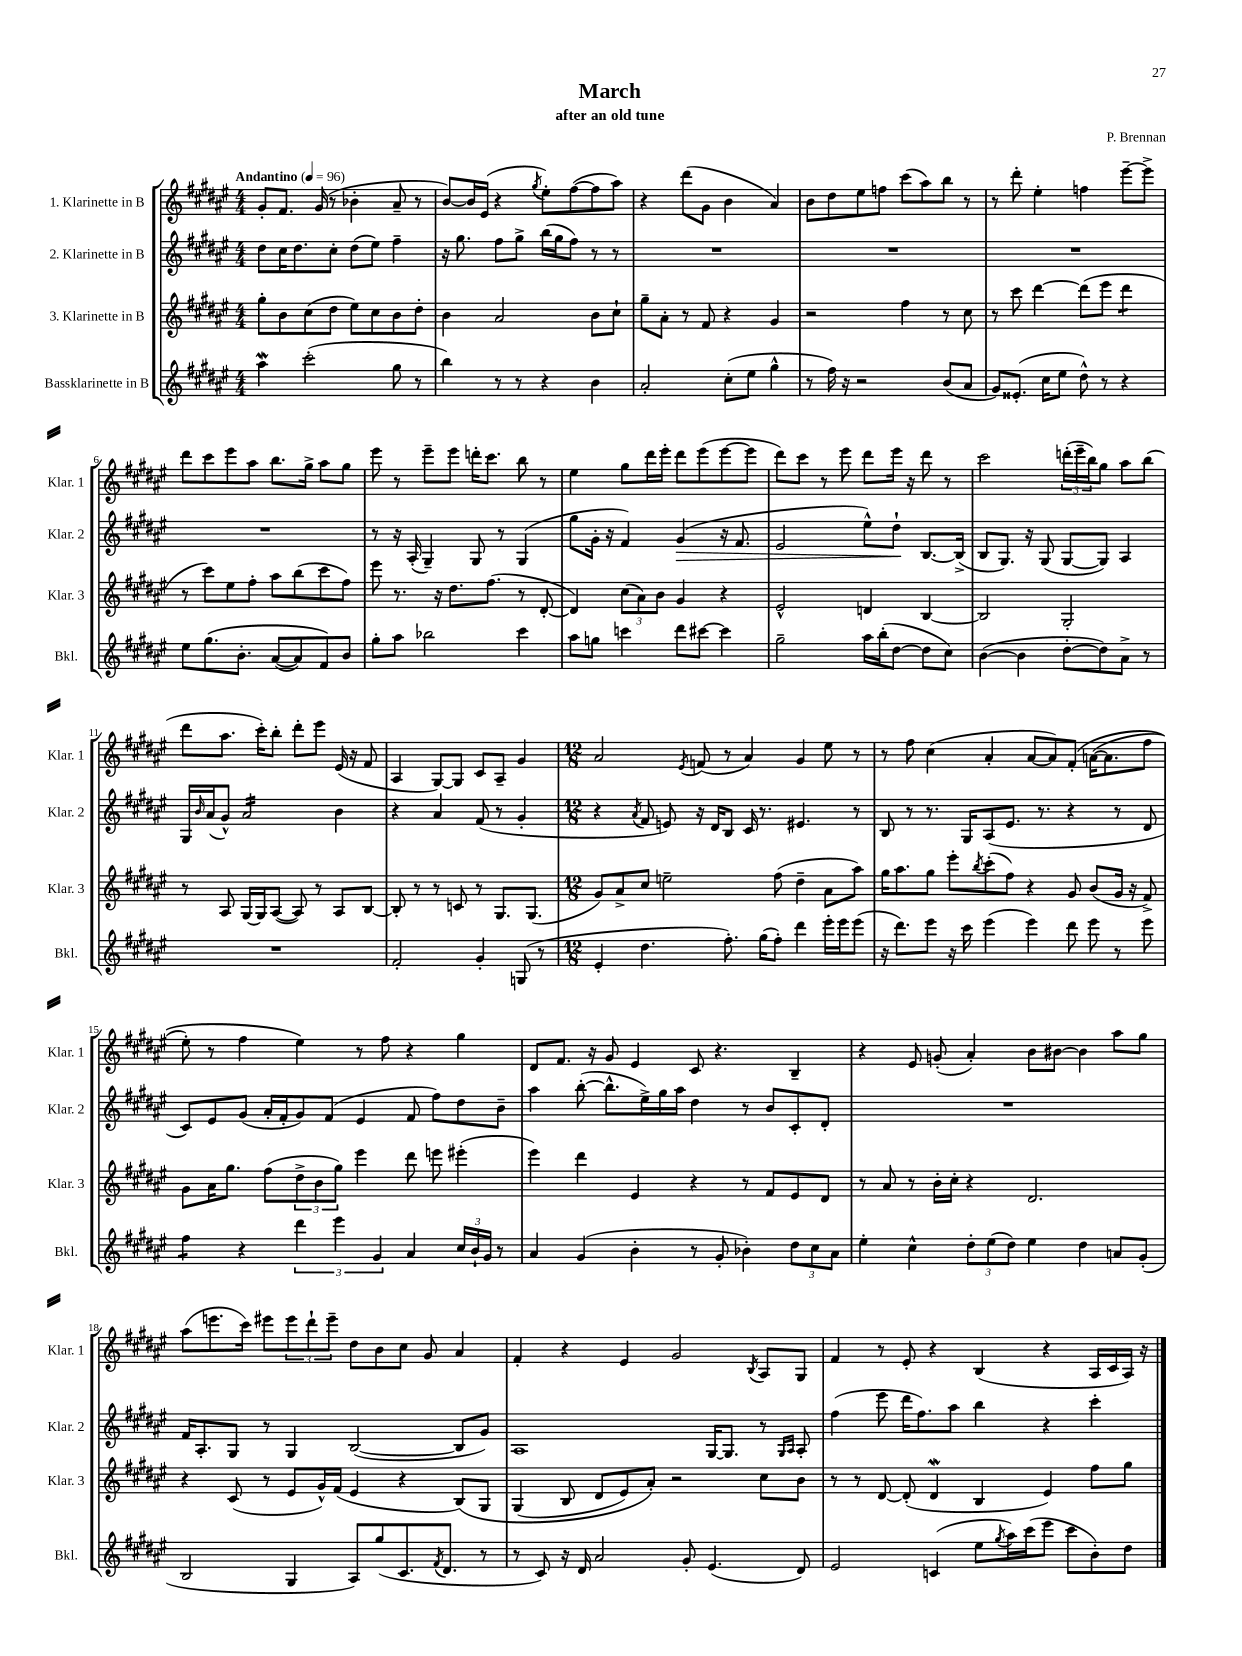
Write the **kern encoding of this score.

**kern	**kern	**kern	**kern
*staff4	*staff3	*staff2	*staff1
*clefG2	*clefG2	*clefG2	*clefG2
*k[f#c#g#d#a#e#]	*k[f#c#g#d#a#e#]	*k[f#c#g#d#a#e#]	*k[f#c#g#d#a#e#]
*M4/4	*M4/4	*M4/4	*M4/4
*MM96	*MM96	*MM96	*MM96
4aa#	8gg#'	8dd#	8g#'
.	8b	16cc#	8.f#
.	.	8.dd#	.
(2ccc#'	(8cc#	.	.
.	.	.	(16g#
.	8dd#	8cc#'	8r
.	8ee#)	(8dd#	4b-'
.	8cc#	8ee#)	.
8gg#	8b	4ff#~	8a#~
8r	8dd#'	.	8r
=	=	=	=
4bb)	4b	16r	[8b)
.	.	8.gg#	.
.	.	.	16b]
.	.	.	(16e#
8r	2a#	8ff#	4r
8r	.	8gg#^	.
.	.	.	8qgg#
4r	.	(16bb	8ee#')
.	.	16gg#	.
.	.	8ff#)	([8ff#
4b	8b	8r	8ff#]
.	8cc#`	8r	8aa#)
=	=	=	=
2a#'	8gg#~	1r	4r
.	8a#'	.	.
.	8r	.	(8ddd#
.	8f#	.	8g#
(8cc#'	4r	.	4b
8ee#	.	.	.
4gg#^^	4g#	.	4a#)
=	=	=	=
8r	2r	1r	8b
16ff#)	.	.	8dd#
16r	.	.	.
2r	.	.	8ee#
.	.	.	8ff
.	4ff#	.	(8ccc#
.	.	.	8aa#)
(8b	8r	.	8bb
8a#	8cc#	.	8r
=	=	=	=
8g#)	8r	1r	8r
(8.e##'	8ccc#	.	8ddd#'
.	[4ddd#	.	4ee#'
16cc#	.	.	.
8ee#	.	.	.
8dd#^^)	(8ddd#]	.	4ff
8r	8eee#	.	.
4r	4ddd#	.	[8eee#~
.	.	.	8eee#^]
=	=	=	=
8ee#	8r	1r	8ddd#
&(8.gg#	8ccc#)	.	8ccc#
.	8ee#	.	8eee#
8.b'	.	.	.
.	8ff#'	.	8aa#
([8a#	8aa#	.	8.bb
8a#])	(8bb	.	.
.	.	.	16gg#^
8f#&)	8ccc#	.	8aa#
8b	8ff#)	.	8gg#
=	=	=	=
8gg#'	8eee#	8r	8eee#
8aa#	8.r	16r	8r
.	.	(16A#'	.
2bb-	.	4G#~)	8eee#~
.	16r	.	.
.	8.dd#	.	8eee#
.	.	8G#	16ddd'
.	(8.ff#	.	8.ccc#
.	.	8r	.
4ccc#	8r	(4G#	8bb
.	[8d#'	.	8r
=	=	=	=
8aa#	4d#])	8gg#	4ee#
8gg	.	16g#'	.
.	.	16r	.
4ccc	(12cc#	4f#)	8gg#
.	12a#)	.	.
.	.	.	16ddd#
.	12b	.	.
.	.	.	16eee#'
8ddd#	4g#	(4g#	8ddd#
[8ccc#	.	.	(8eee#
4ccc#]	4r	16r	[8eee#
.	.	8.f#	.
.	.	.	8eee#]
=	=	=	=
2gg#~	2e#^^	2e#	8ddd#)
.	.	.	8ccc#
.	.	.	8r
.	.	.	8eee#
16aa#	4d	8ee#^^)	8ddd#
(16bb'	.	.	.
[8dd#	.	8dd#`	16eee#
.	.	.	16r
8dd#]	[4B	[8.B	8ddd#
8cc#)	.	.	8r
.	.	(16B^]	.
=	=	=	=
([4b	2B]	8B	2ccc#
.	.	8.G#)	.
4b]	.	.	.
.	.	16r	.
.	.	(8G#	.
[8dd#'	2G#'	[8G#	(24ddd'
.	.	.	24eee#~
.	.	.	24bb)
8dd#])	.	8G#])	8gg#
8a#^	.	4A#	8aa#
8r	.	.	(8bb
=	=	=	=
1r	8r	16G#	8ddd#
.	.	16qqb	.
.	.	(16a#	.
.	8A#	8g#^^)	8.aa#
.	[16G#	2a#	.
.	16G#]	.	16ccc#')
.	([8A#	.	8bb'
.	8A#])	.	8ddd#'
.	8r	.	8eee#
.	8A#	4b	(16e#
.	.	.	16r
.	[8B	.	8f#
=	=	=	=
2f#'	8B']	4r	4A#
.	8r	.	.
.	8r	4a#	[8G#)
.	8c	.	8G#]
4g#'	8r	(8f#	8c#
.	8.G#	8r	8A#~
(8G	.	4g#'	4g#
.	(8.G#	.	.
8r	.	.	.
=	=	=	=
*M12/8	*M12/8	*M12/8	*M12/8
4e#'	8g#)	4r	2a#
.	8a#^	.	.
.	.	8qa#	.
4.dd#	8cc#	8f#	.
.	2ee~	8e)	.
.	.	.	8qe#
.	.	16r	(8f
.	.	16d#	.
8.ff#')	.	8B	8r
.	.	16c#	4a#)
(16gg#	.	8.r	.
8ff#')	(8ff#	.	.
4ddd#	4dd#~	4.e#	4g#
16eee#'	8a#	.	8ee#
16eee#	.	.	.
(8eee#	8aa#)	8r	8r
=	=	=	=
16r	16gg#	8B	8r
8.ddd#)	8.aa#	.	.
.	.	8r	8ff#
8eee#	8gg#	8.r	(4cc#
16r	8eee#'	.	.
16ccc#	.	16G#	.
.	8qbb	.	.
(4eee#	(8ccc#'	(8A#	4a#'
.	8ff#)	8.e#	.
4eee#)	4r	.	[8a#
.	.	8.r	.
.	.	.	8a#])
8ddd#	8g#	4r	&(8f#'
8eee#	(8b	.	([16a
.	.	.	8.a]
8r	16g#	8r	.
.	16r	.	.
8eee#	8f#^)	8d#	8ff#
=	=	=	=
4ff#	8g#	8c#)	8ee#')
.	16a#	8e#	8r
.	8.gg#	.	.
4r	.	(8g#	4ff#
.	(8ff#	16a#'	.
.	.	16f#'	.
6ddd#	12dd#^	8g#)	4ee#&)
.	12b	.	.
.	.	(8f#	.
6eee#	12gg#)	.	.
.	4eee#	4e#	8r
6g#	.	.	.
.	.	.	8ff#
4a#	8ddd#	8f#	4r
.	8eee	8ff#)	.
24cc#	(4eee#'	8dd#	4gg#
24b`	.	.	.
24g#	.	.	.
8r	.	8b~	.
=	=	=	=
4a#	4eee#)	4aa#	8d#
.	.	.	8.f#
(4g#	4ddd#	([8bb'	.
.	.	.	16r
.	.	8.bb^^]	8g#
4b'	4e#	.	4e#
.	.	16ee#^)	.
.	.	16gg#	.
.	.	16aa#	.
8r	4r	4dd#	8c#
8g#'	.	.	4.r
4b-')	8r	8r	.
.	8f#	8b	.
12dd#	8e#	8c#'	4B~
12cc#	.	.	.
.	8d#	8d#'	.
12a#	.	.	.
=	=	=	=
4ee#'	8r	1.r	4r
.	8a#	.	.
4cc#^^	8r	.	8e#
.	16b'	.	(8g'
.	16cc#'	.	.
12dd#'	4r	.	4a#')
(12ee#	.	.	.
12dd#)	.	.	.
4ee#	2.d#	.	8b
.	.	.	[8b#
4dd#	.	.	4b#]
8a	.	.	8aa#
(8g#'	.	.	8gg#
=	=	=	=
2B	4r	16f#	(8aa#
.	.	8.A#'	.
.	.	.	8.eee
.	(8c#	8G#	.
.	.	.	16ccc#)
.	8r	8r	8eee#
4G#	8e#	4G#	12eee#
.	.	.	12ddd#`
.	16g#^^)	.	.
.	.	.	12eee#~
.	(16f#	.	.
8A#)	4e#	([2B	8dd#
(8gg#	.	.	8b
8.c#	4r	.	8cc#
.	.	.	8g#
8qf#	.	.	.
8.d#	.	.	.
.	&(8B)	8B]	4a#
8r	8G#	8g#)	.
=	=	=	=
8r	(4G#	1A#	4f#'
8c#)	.	.	.
16r	8B	.	4r
16d#	.	.	.
2a#	8d#	.	.
.	8e#)	.	4e#
.	8a#'&)	.	.
.	2r	.	2g#
8g#'	.	.	.
(4.e#	.	[16G#	.
.	.	8.G#]	.
.	.	.	8qB
.	8cc#	8r	8A#
.	.	16qqG#	.
.	.	16qqA#	.
8d#)	8b	8A#'	8G#
=	=	=	=
2e#	8r	(4ff#	4f#
.	8r	.	.
.	[8d#	8eee#	8r
.	(8d#']	16ddd#	8e#'
.	.	8.ff#)	.
(4c	4d#	.	4r
.	.	8aa#	.
8ee#	4B	4bb	(4B
8qgg#	.	.	.
16aa#)	.	.	.
(16ccc#	.	.	.
8eee#	4e#)	4r	4r
8ccc#	.	.	.
8b')	8ff#	4ccc#'	16A#
.	.	.	16c#
8dd#	8gg#	.	16A#)
.	.	.	16r
==	==	==	==
*-	*-	*-	*-
